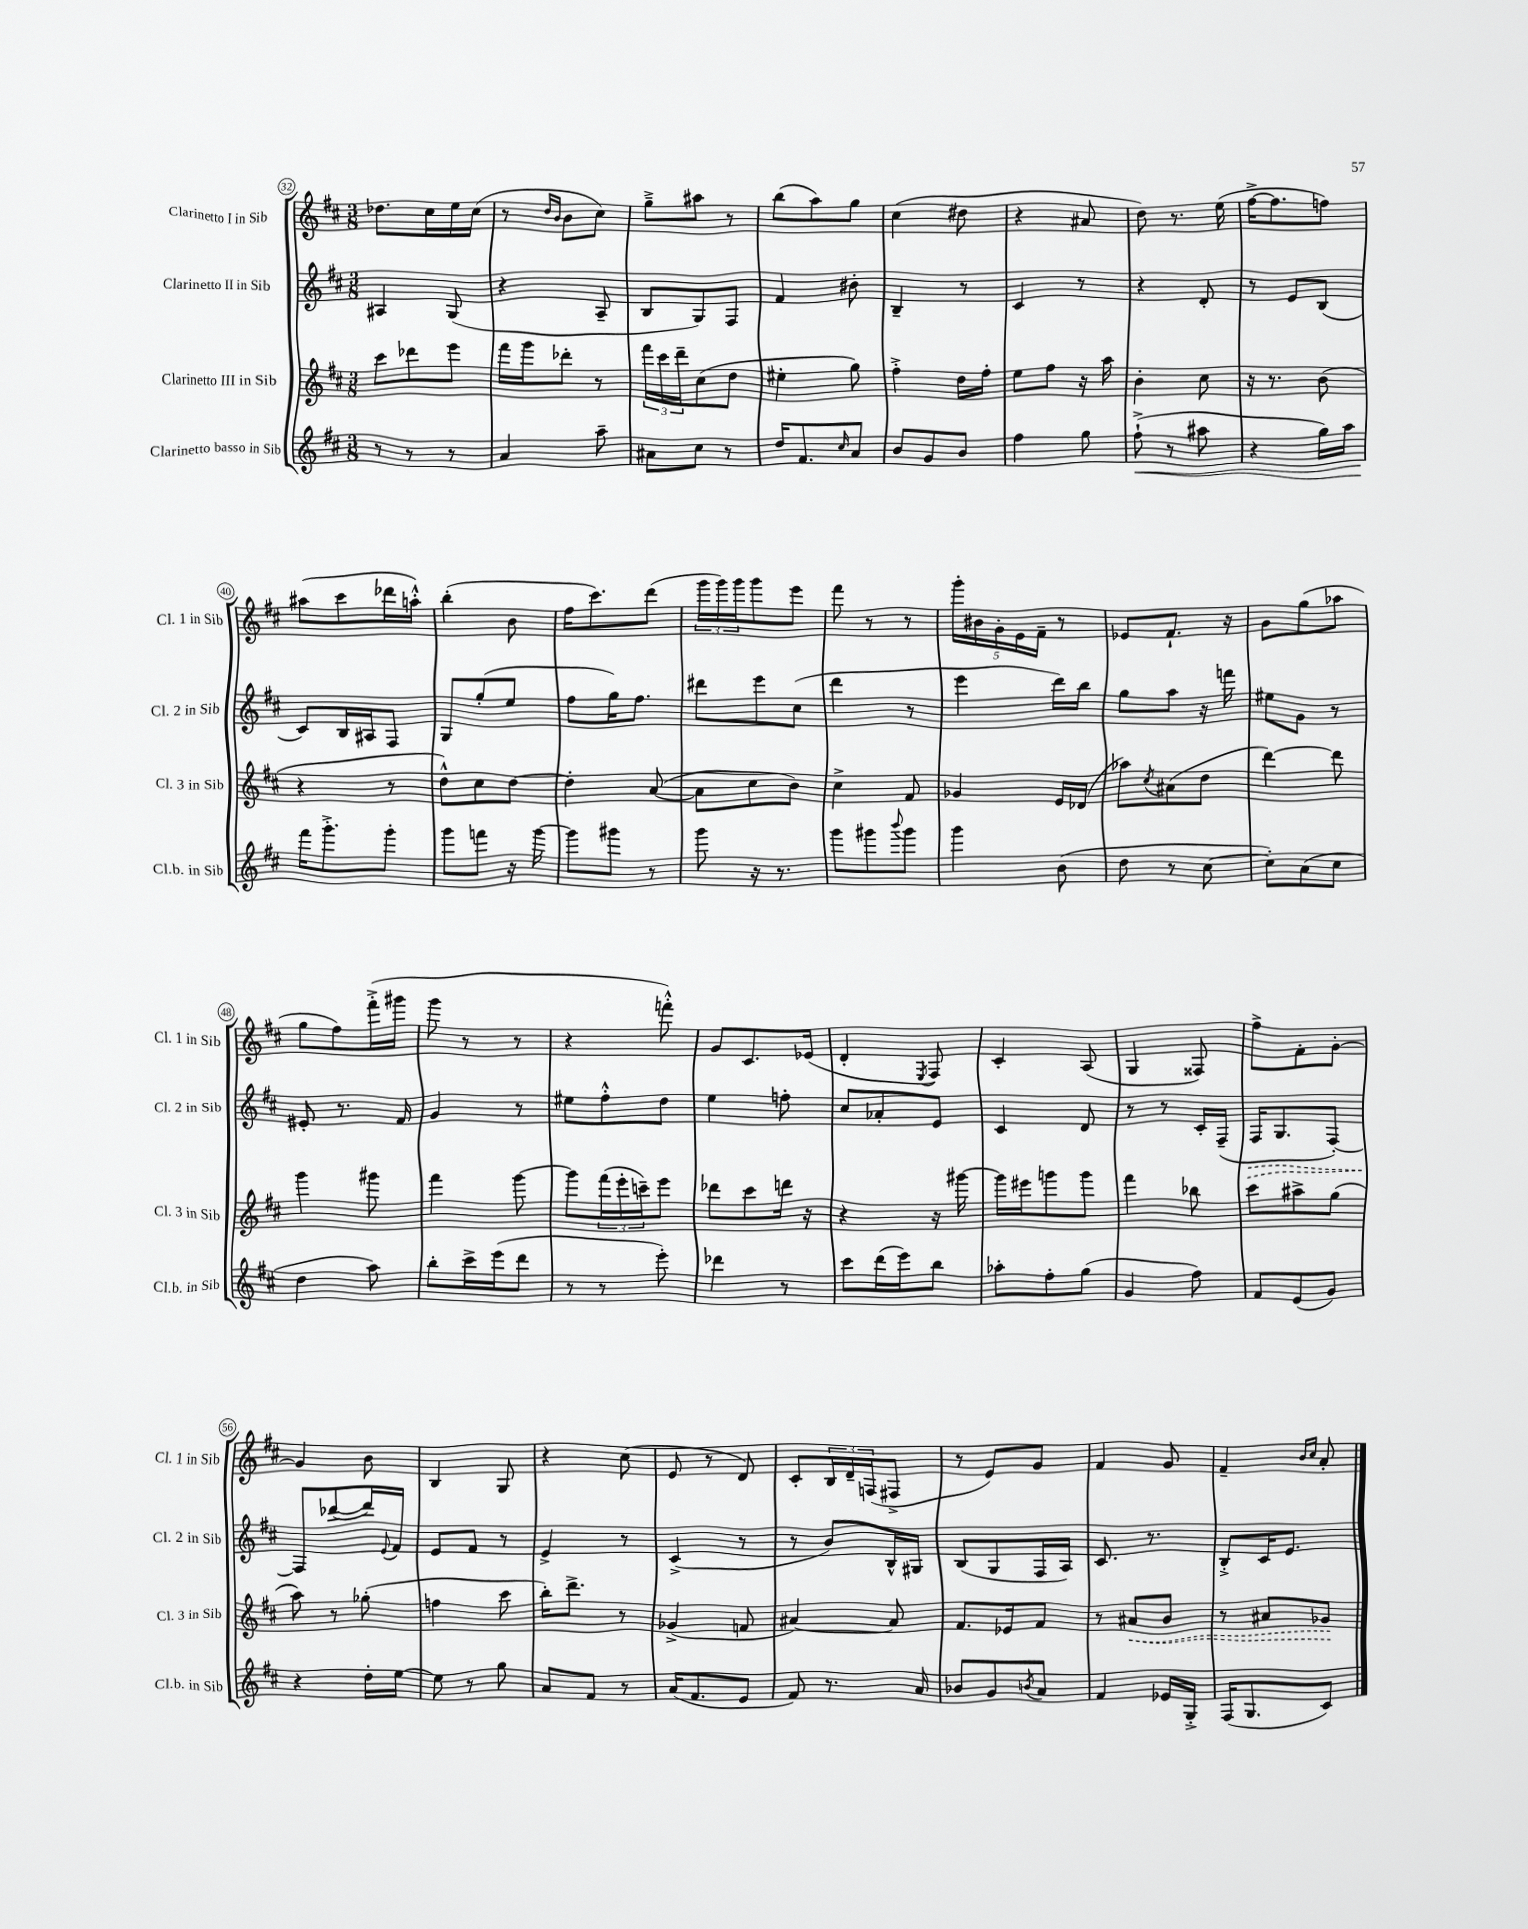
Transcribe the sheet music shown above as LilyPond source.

<<
\new StaffGroup <<
\new Staff = "s0" \with { instrumentName = "Clarinetto I in Sib" shortInstrumentName = "Cl. 1 in Sib" } {
    \clef treble \key d \major \numericTimeSignature \time 3/8
    des''8. cis''16 e''16 cis''16( |
    r8 \grace { d''16 b'16 } b'8 cis''8) |
    g''8---> ais''8 r8 |
    b''8( a''8) g''8 |
    cis''4( dis''8 |
    r4 ais'8 |
    d''8) r8. e''16( |
    fis''16~-> fis''8. f''8) |
    ais''8( cis'''8 des'''16 a''16-.-^) |
    b''4-.( b'8 |
    fis''16 cis'''8.) d'''8( |
    \tuplet 3/2 { g'''16 g'''16) g'''16 } g'''8 e'''8 |
    fis'''8 r8 r8 |
    \tuplet 5/4 { g'''16-. bis'16 g'16-. e'16 fis'16-- } r8 |
    ees'8 fis'8.-! r16 |
    g'8 g''8( aes''8 |
    g''8 fis''8) fis'''16-.->( gis'''16 |
    g'''8 r8 r8 |
    r4 f'''8-.-^) |
    g'8 cis'8. ees'16( |
    d'4-. \acciaccatura { e8 } fis8) |
    cis'4-. a8( |
    g4 fisis8) |
    fis''8-> fis'8-. g'8~-. |
    g'4 b'8 |
    b4 g8 |
    r4 cis''8( |
    e'8 r8 d'8) |
    cis'8-. \tuplet 3/2 { b16 d'16-- f16( } fis8-> |
    r8 e'8) g'8 |
    fis'4 g'8 |
    fis'4-- \grace { b'16 cis''16 } a'8-. \bar "|." |
}
\new Staff = "s1" \with { instrumentName = "Clarinetto II in Sib" shortInstrumentName = "Cl. 2 in Sib" } {
    \clef treble \key d \major \numericTimeSignature \time 3/8
    ais4 g8( |
    r4 a8-- |
    b8 g8) fis8 |
    fis'4 bis'8-. |
    b4-- r8 |
    cis'4 r8 |
    r4 d'8-. |
    r8 e'8 b8( |
    cis'8) b16 ais16 fis8 |
    g8 g''8-.( e''8 |
    fis''8 g''16) fis''8. |
    dis'''8 e'''8 cis''8( |
    d'''4 r8 |
    e'''4 d'''16) b''16 |
    g''8 a''8 r16 f'''16 |
    eis''8 g'8 r8 |
    eis'8-. r8. fis'16 |
    g'4 r8 |
    eis''8 fis''8-.-^ d''8 |
    e''4 f''8-. |
    cis''8 aes'8-. e'8 |
    cis'4 d'8 |
    r8 r8 cis'16-. fis16--( |
    \once \override Hairpin.style = #'dashed-line fis16\> g8. fis8~-.) |
    fis8\! des'''8~( des'''16) \appoggiatura { e'8 } fis'16 |
    e'8 fis'8 r8 |
    e'4-> r8 |
    cis'4->( r8 |
    r8 b'8) b16-^ gis16 |
    b8( g8 fis16 a16) |
    cis'8. r8. |
    b8-.-> cis'16 e'8. \bar "|." |
}
\new Staff = "s2" \with { instrumentName = "Clarinetto III in Sib" shortInstrumentName = "Cl. 3 in Sib" } {
    \clef treble \key d \major \numericTimeSignature \time 3/8
    cis'''8 des'''8 e'''8 |
    fis'''16 g'''16 des'''8-. r8 |
    \tuplet 3/2 { fis'''16 cis'''16 d'''16-- } cis''8( d''8 |
    eis''4-. g''8) |
    fis''4-.-> d''16 fis''16-. |
    e''8 fis''8 r16 a''16 |
    b'4-. cis''8 |
    r16 r8. b'8( |
    r4 r8 |
    d''8-^) cis''8 d''8~ |
    d''4-. a'8~( |
    a'8 cis''8 b'8) |
    cis''4-> fis'8 |
    ges'4 e'16 des'16( |
    aes''8) \acciaccatura { cis''8 } ais'8( d''8 |
    d'''4~) d'''8 |
    g'''4 gis'''8 |
    fis'''4 g'''8~ |
    g'''8 \tuplet 3/2 { fis'''16( e'''16-. c'''16--) } e'''8 |
    des'''8 cis'''8 d'''16 r16 |
    r4 r16 gis'''16~ |
    gis'''16 eis'''16 g'''8 g'''8 |
    fis'''4 bes''8 |
    cis'''8 ais''8-> g''8( |
    a''8) r8 ges''8-.( |
    f''4 cis'''8 |
    b''16-.) d'''8.-> r8 |
    ges'4->( f'8 |
    ais'4~) ais'8 |
    fis'8. ees'16 fis'8 |
    r8 \once \override Hairpin.style = #'dashed-line ais'8\< b'8 |
    r8 ais'8 ges'8\! \bar "|." |
}
\new Staff = "s3" \with { instrumentName = "Clarinetto basso in Sib" shortInstrumentName = "Cl.b. in Sib" } {
    \clef treble \key d \major \numericTimeSignature \time 3/8
    r8 r8 r8 |
    a'4 a''8-- |
    ais'8 cis''8 r8 |
    d''16 fis'8. \grace { cis''16 } a'8 |
    b'8 g'8 b'8 |
    fis''4 g''8 |
    fis''8-!->\<( r8 ais''8 |
    r4 g''16) a''16 |
    fis'''16\! g'''8.-.-> g'''8-. |
    g'''8 f'''8 r16 g'''16~ |
    g'''8 gis'''8 r8 |
    g'''8 r16 r8. |
    g'''8 gis'''8 \appoggiatura { b'''8 } gis'''8 |
    g'''4 b'8( |
    d''8 r8 cis''8~ |
    cis''8-.) a'8( cis''8 |
    d''4 a''8) |
    b''8-. cis'''16-> e'''16( d'''8 |
    r8 r8 e'''8-.) |
    des'''4 r8 |
    cis'''8 d'''16( e'''16) b''8 |
    aes''8-. fis''8-. g''8( |
    g'4 fis''8) |
    fis'8 e'8( g'8) |
    r4 d''16-. e''16~ |
    e''8 r8 g''8 |
    a'8 fis'8 r8 |
    a'16( fis'8. e'8 |
    fis'8) r8. a'16 |
    bes'8 g'8 \acciaccatura { b'8 } a'8 |
    fis'4 ees'16 g16-.-> |
    fis16( g8. cis'8) \bar "|." |
}
>>
>>
\layout { \context { \Score currentBarNumber = #32 \override BarNumber.stencil = #(make-stencil-circler 0.1 0.3 ly:text-interface::print) } }
